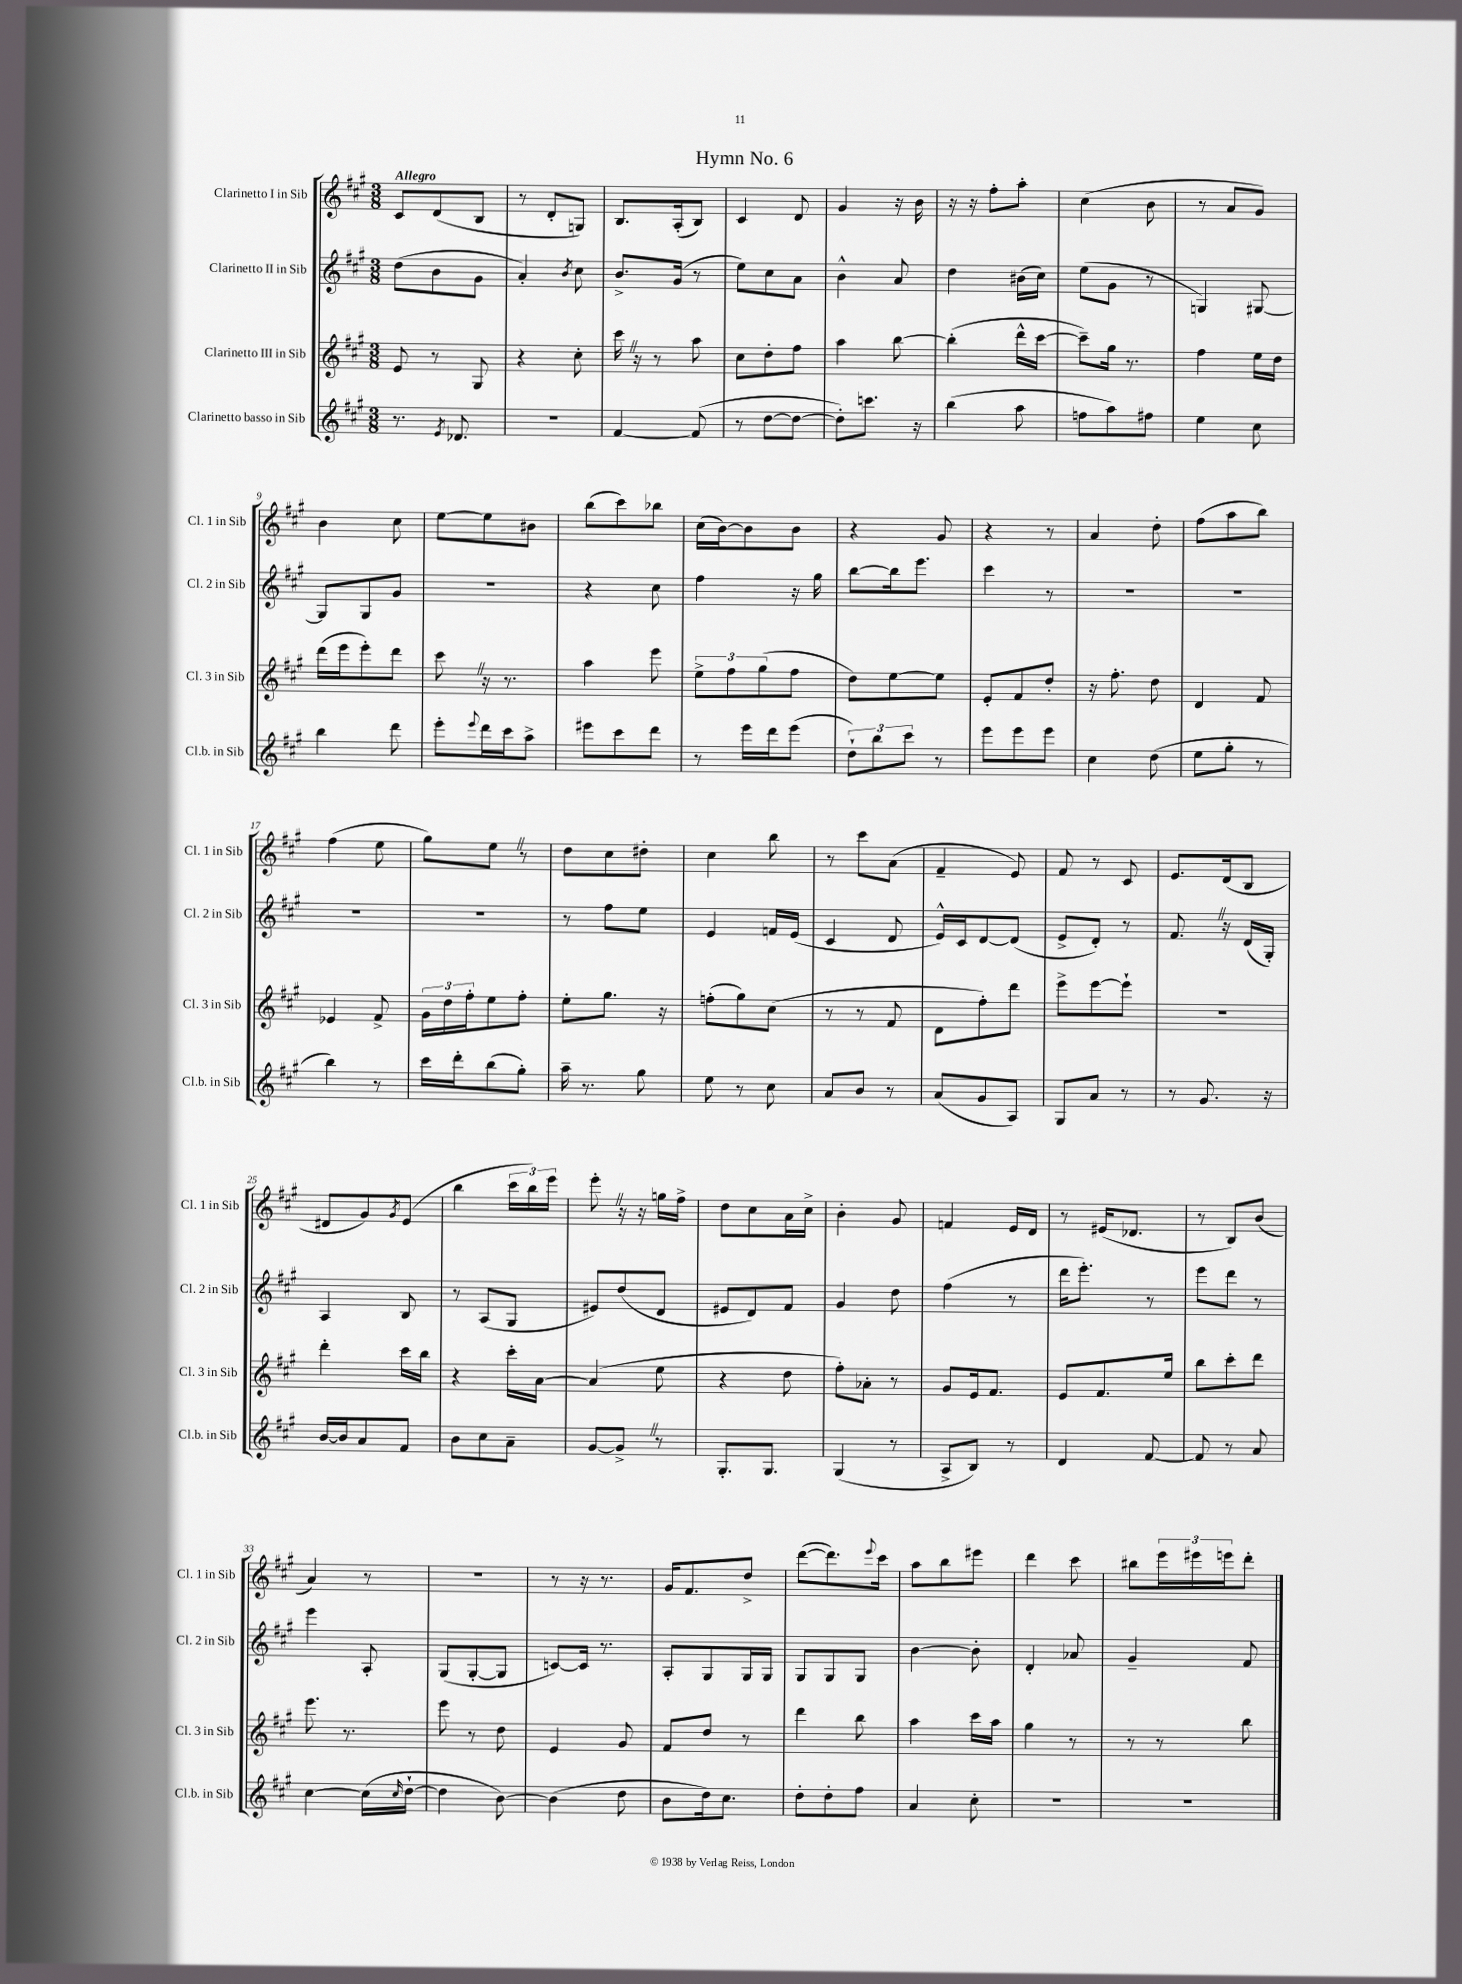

**kern	**kern	**kern	**kern
*staff4	*staff3	*staff2	*staff1
*clefG2	*clefG2	*clefG2	*clefG2
*k[f#c#g#]	*k[f#c#g#]	*k[f#c#g#]	*k[f#c#g#]
*M3/8	*M3/8	*M3/8	*M3/8
8.r	8e	(8dd	8c#
.	8r	8b	(8d
8qe	.	.	.
8.d-	.	.	.
.	8G#	8g#	8B
=	=	=	=
4.r	4r	4a')	8r
.	.	.	8d'
.	.	8qb	.
.	8cc#'	8cc#	8G)
=	=	=	=
[4f#	16ccc#	8.b^	8.B
.	16r	.	.
.	8r	.	.
.	.	(16g#	(16A'
(8f#]	8aa	8r	8B)
=	=	=	=
8r	8cc#	8ee)	4c#
[8dd	8dd'	8cc#	.
8dd_	8ff#	8a	8d
=	=	=	=
8dd'])	4aa	4b^^	4g#
8.ccc	.	.	.
.	[8bb	8a	16r
16r	.	.	16b
=	=	=	=
(4bb	(4bb']	4dd	16r
.	.	.	16r
.	.	.	8ff#'
8aa	16ddd^^	(16b#	8aa'
.	[16ccc#	16cc#)	.
=	=	=	=
8ff	8ccc#~])	(8ee	(4cc#
8aa)	16gg#	8g#	.
.	8.r	.	.
8ff#	.	8r	8b
=	=	=	=
4ee	4ff#	4G)	8r
.	.	.	8a
8cc#	16ee	[8G#	8g#)
.	16dd	.	.
=	=	=	=
4bb	(16ddd	8G#]	4b
.	16eee	.	.
.	8eee')	8G#	.
8ddd	8ddd	8g#	8cc#
=	=	=	=
8eee'	8ccc#	4.r	[8ee
8qqeee	.	.	.
16ddd	16r	.	8ee]
16ccc#	8.r	.	.
8aa^	.	.	8b#
=	=	=	=
8eee#	4aa	4r	(8bb
8ccc#	.	.	8ccc#)
8ddd	8eee	8cc#	8bb-
=	=	=	=
8r	12ee^	4ff#	(16cc#
.	.	.	[16b)
.	12ff#	.	.
16eee	.	.	8b]
.	(12gg#	.	.
16ddd	.	.	.
(8eee	8ff#	16r	8b
.	.	16gg#	.
=	=	=	=
12dd`)	8dd)	[8bb	4r
12bb	.	.	.
.	[8ee	16bb]	.
12ccc#	.	.	.
.	.	8.eee	.
8r	8ee]	.	8g#
=	=	=	=
8eee	8e'	4ccc#	4r
8eee	8f#	.	.
8eee	8dd'	8r	8r
=	=	=	=
4cc#	16r	4.r	4a
.	8.ff#'	.	.
(8dd	8dd	.	8dd'
=	=	=	=
8ee	4d	4.r	(8ff#
8gg#'	.	.	8aa
8r	8f#	.	8bb)
=	=	=	=
4bb)	4e-	4.r	(4ff#
8r	8f#^	.	8ee
=	=	=	=
16ccc#	24g#	4.r	8gg#)
.	24dd	.	.
16ddd'	.	.	.
.	24ff#'	.	.
(8bb	8ee	.	8ee
8gg#')	8ff#'	.	8r
=	=	=	=
16aa~	8ee'	8r	8dd
8.r	.	.	.
.	8.gg#	8ff#	8cc#
8gg#	.	8ee	8dd#'
.	16r	.	.
=	=	=	=
8ee	(8ff'	4e	4cc#
8r	8gg#)	.	.
8cc#	(8cc#	16f	8bb
.	.	(16e	.
=	=	=	=
8a	8r	4c#	8r
8b	8r	.	8ccc#
8r	8f#	8d	(8a
=	=	=	=
(8a	8d	16e^^)	4f#~
.	.	16c#	.
8g#	8ff#')	[8d	.
8A)	8ddd	(8d]	8e)
=	=	=	=
8G#	8eee^	8e^	8f#
8a	[8eee	8d')	8r
8r	8eee`]	8r	8c#
=	=	=	=
8r	4.r	8.f#	8.e
8.g#	.	.	.
.	.	16r	(16d
.	.	(16d	8B
16r	.	16G#')	.
=	=	=	=
[16b	4ddd'	4A	8d#
16b]	.	.	.
8a	.	.	8g#)
.	.	.	8qg#
8f#	16ccc#	8B	(8e
.	16bb	.	.
=	=	=	=
8b	4r	8r	4bb
8cc#	.	(8A	.
8a~	16ccc#'	8G#	24ccc#
.	.	.	24bb)
.	[16a	.	.
.	.	.	24eee
=	=	=	=
[8g#	(4a]	8e#)	8eee'
8g#^]	.	(8dd	16r
.	.	.	16r
8r	8ee	8d	16gg
.	.	.	16ff#^
=	=	=	=
8.G#'	4r	8e#	8dd
.	.	8d)	8cc#
8.G#	.	.	.
.	8dd	8f#	16a
.	.	.	16cc#^
=	=	=	=
(4G#	8ff#')	4g#	4b'
.	8a-'	.	.
8r	8r	8dd	8g#
=	=	=	=
8A^	8g#	(4ff#	4f
8B)	16e	.	.
.	8.f#	.	.
8r	.	8r	16e
.	.	.	16d
=	=	=	=
4d	8e	16ddd	8r
.	.	8.eee')	.
.	8.f#	.	(16e#
.	.	.	8.d-
[8f#	.	8r	.
.	16ee	.	.
=	=	=	=
8f#]	8bb	8eee	8r
8r	8ccc#'	8ddd	8B)
8a	8ddd	8r	(8b
=	=	=	=
[4cc#	8.eee	4eee	4a)
.	8.r	.	.
(16cc#]	.	8A'	8r
16qqcc#	.	.	.
[16dd`	.	.	.
=	=	=	=
4dd]	8eee	(8G#	4.r
.	8r	[8G#'	.
[8b)	8dd	8G#]	.
=	=	=	=
(4b]	4e	[8c)	8r
.	.	16c]	16r
.	.	8.r	8.r
8dd	8g#	.	.
=	=	=	=
8b	8f#	8A'	16g#
.	.	.	8.f#
16dd)	8dd	8G#	.
8.cc#	.	.	.
.	8r	16G#	8dd^
.	.	16G#	.
=	=	=	=
8dd'	4ddd	8G#	([8ddd
8dd'	.	8G#	8.ddd])
8ff#	8bb	8G#	.
.	.	.	8qqeee
.	.	.	16ccc#
=	=	=	=
4a	4aa	[4b	8aa
.	.	.	8bb
8cc#'	16ccc#	8b']	8eee#
.	16aa	.	.
=	=	=	=
4.r	4gg#	4d'	4ddd
.	8r	8a-	8ccc#
=	=	=	=
4.r	8r	4g#~	8bb#
.	8r	.	24eee
.	.	.	24eee#
.	.	.	24eee
.	8bb	8f#	8ddd'
==	==	==	==
*-	*-	*-	*-
